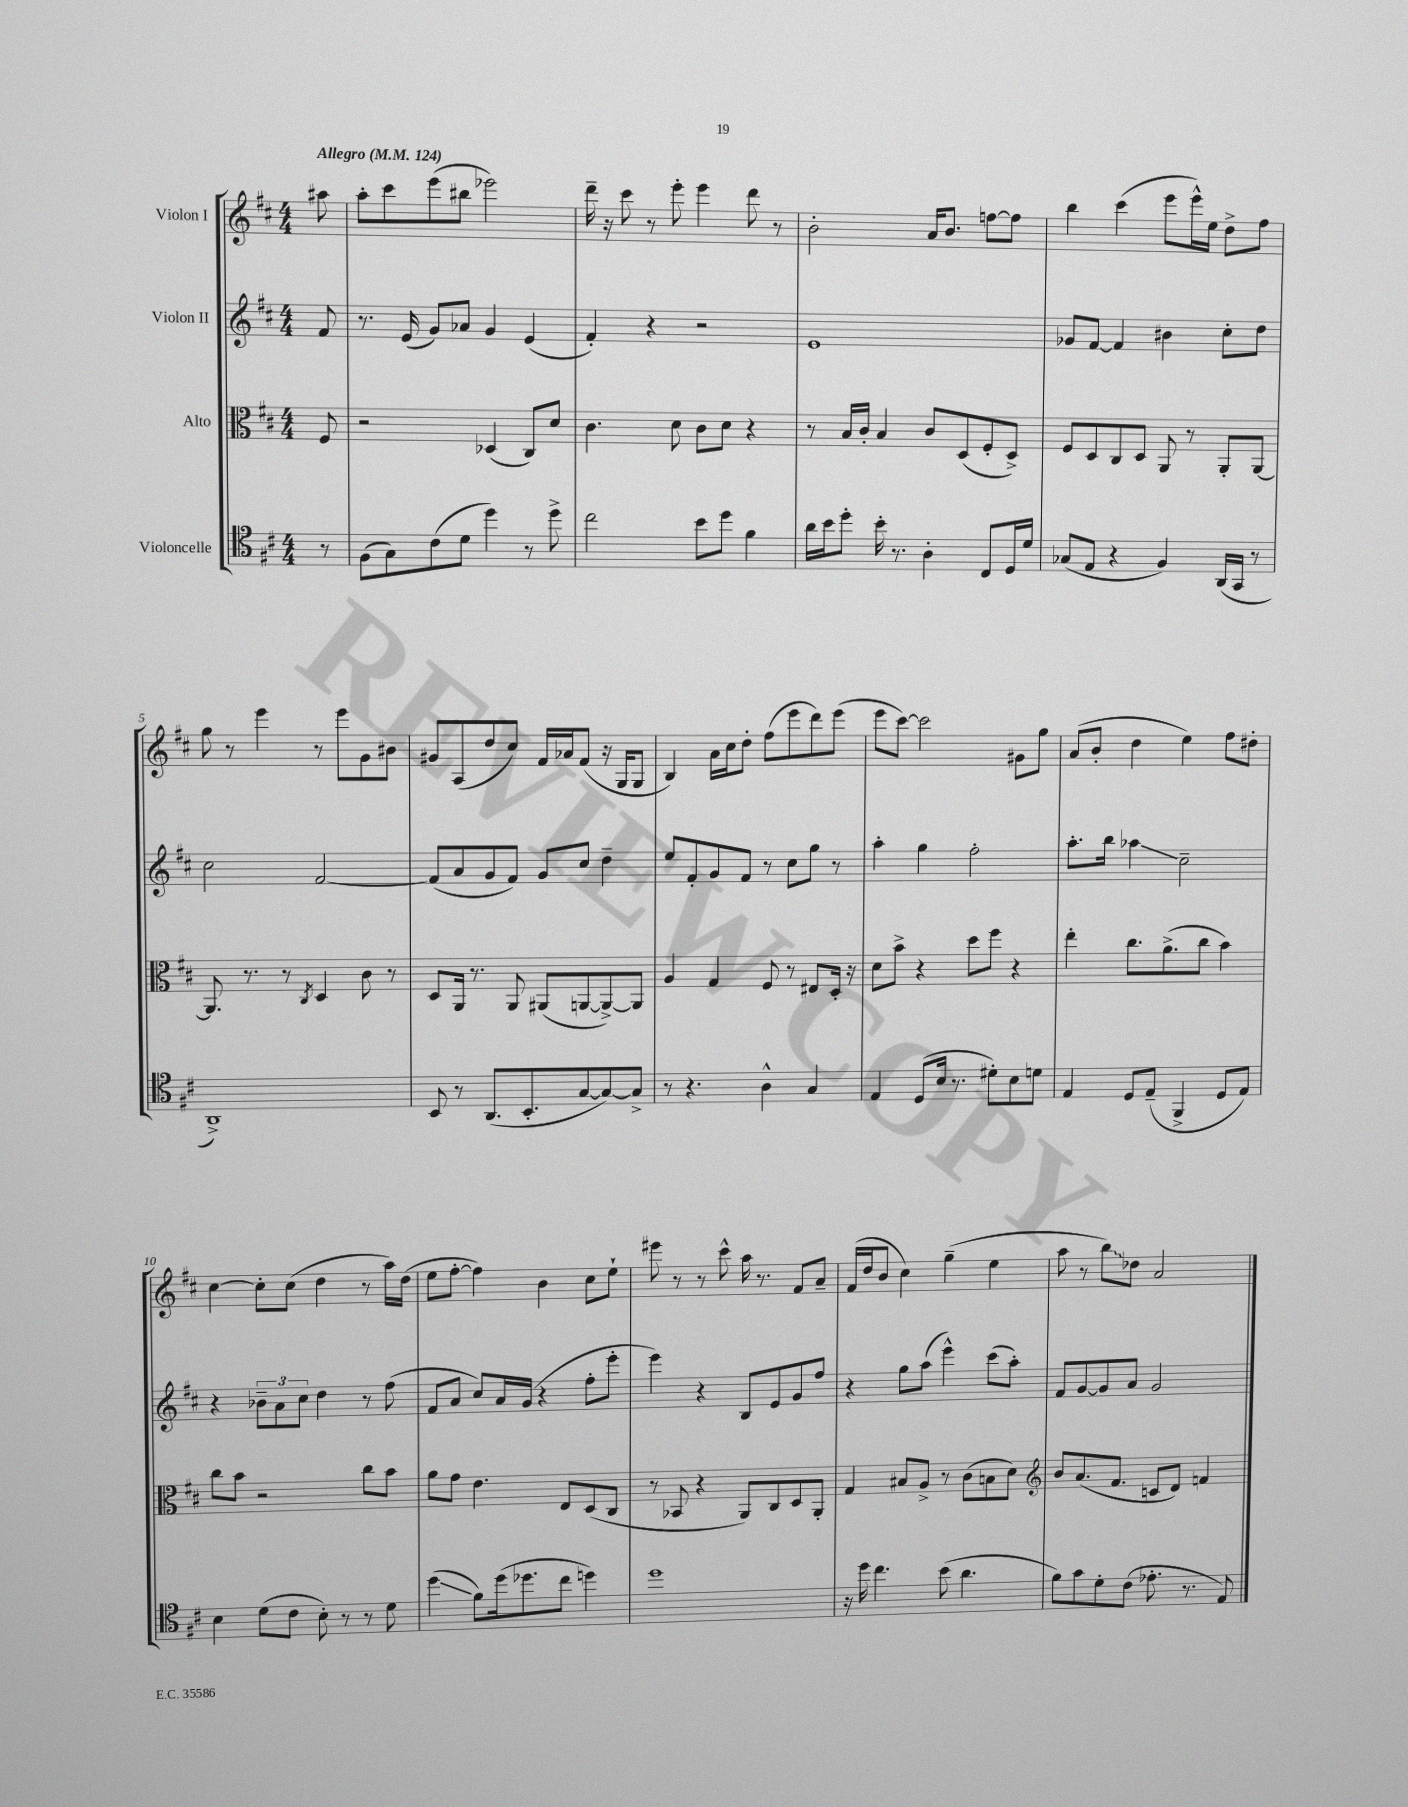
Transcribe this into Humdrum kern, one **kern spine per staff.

**kern	**kern	**kern	**kern
*staff4	*staff3	*staff2	*staff1
*clefC4	*clefC3	*clefG2	*clefG2
*k[f#c#]	*k[f#c#]	*k[f#c#]	*k[f#c#]
*M4/4	*M4/4	*M4/4	*M4/4
*MM124	*MM124	*MM124	*MM124
8r	8F#/	8f#/	8aa#\
=	=	=	=
(8F#\L	2r	8.r	8aa'\L
8G\)	.	.	8ccc#\
.	.	(16e/	.
(8c#\	.	8g/L)	(8eee\
8d\J	.	8a-/J	8bb#\J
4dd\)	(4D-/	4g/	2eee-\)
8r	8C#/L)	(4e/	.
8dd^\	8d/J	.	.
=	=	=	=
2cc#\	4.c#\	4f#'/)	16ddd~\
.	.	.	16r
.	.	.	8ccc#\
.	.	4r	8r
.	8d\	.	8eee'\
8b\L	8c#\L	2r	4eee\
8dd\J	8d\J	.	.
4f#\	4r	.	8ddd\
.	.	.	8r
=	=	=	=
16a\LL	8r	1e	2b'\
16b\J	.	.	.
8dd'\J	16B/LL	.	.
.	16c#'/JJ	.	.
16b'\	4B/	.	.
8.r	.	.	.
4A'\	8c#/L	.	16a/LK
.	.	.	8.b/J
.	(8D/	.	.
8C#/L	8F#'/	.	[8ff\L
16D/L	8D^/J)	.	8ff\]J
16d/JJ	.	.	.
=	=	=	=
(8G-/L	8F#/L	8g-/L	4bb\
8E/J	8D/	[8f#/J	.
4r	8C#/	4f#/]	(4ccc#\
.	8D/J	.	.
4F#/)	8AA/	4b#\	8eee\L
.	8r	.	16eee^^\L)
.	.	.	16ee\JJ
(16AA/LL	8AA'/L	8cc#'\L	8dd^\L
16GG/JJ	.	.	.
8r	[8AA/J	8dd\J	8ff#\J
=	=	=	=
1AA^)	8.AA/]	2cc#\	8gg\
.	.	.	8r
.	8.r	.	.
.	.	.	4eee\
.	8r	.	.
.	8qC#/	.	.
.	4D/	[2f#/	8r
.	.	.	8eee\L
.	8c#\	.	8g\
.	8r	.	8b#\J
=	=	=	=
8BB/	8D/L	(8f#/]L	8g#/L
8r	16AA/Jk	8a/	(8A/
.	8.r	.	.
(8.AA/L	.	8g/	8dd/
.	8AA/	8f#/J)	8cc#/J)
8.BB'/	.	.	.
.	(8AA#/L	8g/L	16f#/LL
.	.	.	16a-/J
[8G/	[8AA/	8cc#/J	(8f#/J
8G/_)	8AA^/_)	4dd~\	16r
.	.	.	16G/LK
8G^/]J	8AA/]J	.	8G/J
=	=	=	=
8r	4A/	8ee/L	4B/)
4.r	.	8f#'/	.
.	4G/	8g/	16a\LL
.	.	.	16cc#\J
.	.	8f#/J	8dd'\J
4A^^\	8F#/	8r	(8ff#\L
.	8r	8cc#\L	8eee\
4G/	8E#/L	8gg\J	8ddd\)
.	16D'/Jk	8r	(8eee\J
.	16r	.	.
=	=	=	=
4E/	8d\L	4aa'\	8eee\L
.	8b^\J	.	[8ccc#\J)
(8D/L	4r	4gg\	2ccc#\]
16B/Jk	.	.	.
8.r	.	.	.
.	8dd\L	2ff#'\	.
8d#'\L)	8ff#\J	.	.
8B\	4r	.	8g#\L
8d\J	.	.	8gg\J
=	=	=	=
4E/	4ee'\	8.aa'\L	(8a/L
.	.	.	8b'/J
.	.	16bb\Jk	.
8D/L	8.cc#\L	4aa-\	4dd\
(8E~/J	.	.	.
.	(8.a^\	.	.
4FF#^/	.	2cc#~\	4ee\)
.	8cc#\J	.	.
8D/L	4b\)	.	8ff#\L
8E/J)	.	.	8dd#'\J
=	=	=	=
4B\	8cc#\L	4r	[4cc#\
.	8b\J	.	.
(8d\L	2r	12b-~\L	8cc#'\]L
.	.	12a\	.
8c#\J	.	.	(8cc#\J
.	.	12cc#\J	.
8B'\)	.	4dd\	4dd\
8r	.	.	.
8r	8cc#\L	8r	8r
8d\	8b\J	(8ff#\	16aa\LL)
.	.	.	(16dd\JJ
=	=	=	=
(4dd\	8a\L	8f#/L	8ee\L
.	8g\J	8a/J	[8ff#'\J
8f#\L)	4.e\	8cc#/L)	4ff#\])
(16dd\k	.	16a/L	.
8.dd-\	.	(16g/JJ	.
.	.	4r	4b\
8cc#\J	8E/L	.	.
4dd\)	(8D/	8ff#'\L	8cc#\L
.	8C#/J	8eee'\J	8ee`\J
=	=	=	=
1dd	8r	4eee\)	8eee#\
.	8BB-/	.	8r
.	4r	4r	8r
.	.	.	8ccc#^^\
.	8AA/L)	8B/L	16aa\
.	.	.	8.r
.	8C#/	8e/	.
.	8D/	8g/	8f#/L
.	8AA'/J	8ff#/J	8a~/J
=	=	=	=
16r	4G/	4r	(16f#/LL
16dd\	.	.	16dd/J
4.cc#\	.	.	8b/J
.	8B#/L	8gg\L	4cc#\)
.	8A^/J	(8aa\J	.
(8b\	8r	4eee^^\)	(4gg~\
4.a\	(8c#\L	.	.
.	8B\	(8ccc#\L	4ee\
.	8d\J)	8aa'\J)	.
=	=	=	=
*	*clefG2	*	*
8f#\L)	8b/L	8f#/L	8aa\
8g\	(8.a/	[8g/	8r
8d'\	.	8g/]	8bb\L)
.	8.f#/J	.	.
(8c#\J	.	8a/J	8dd-\J
8.e-'\	8c/L	2g/	2a/
.	8d/J)	.	.
8.r	.	.	.
.	4f/	.	.
8E/)	.	.	.
==	==	==	==
*-	*-	*-	*-
